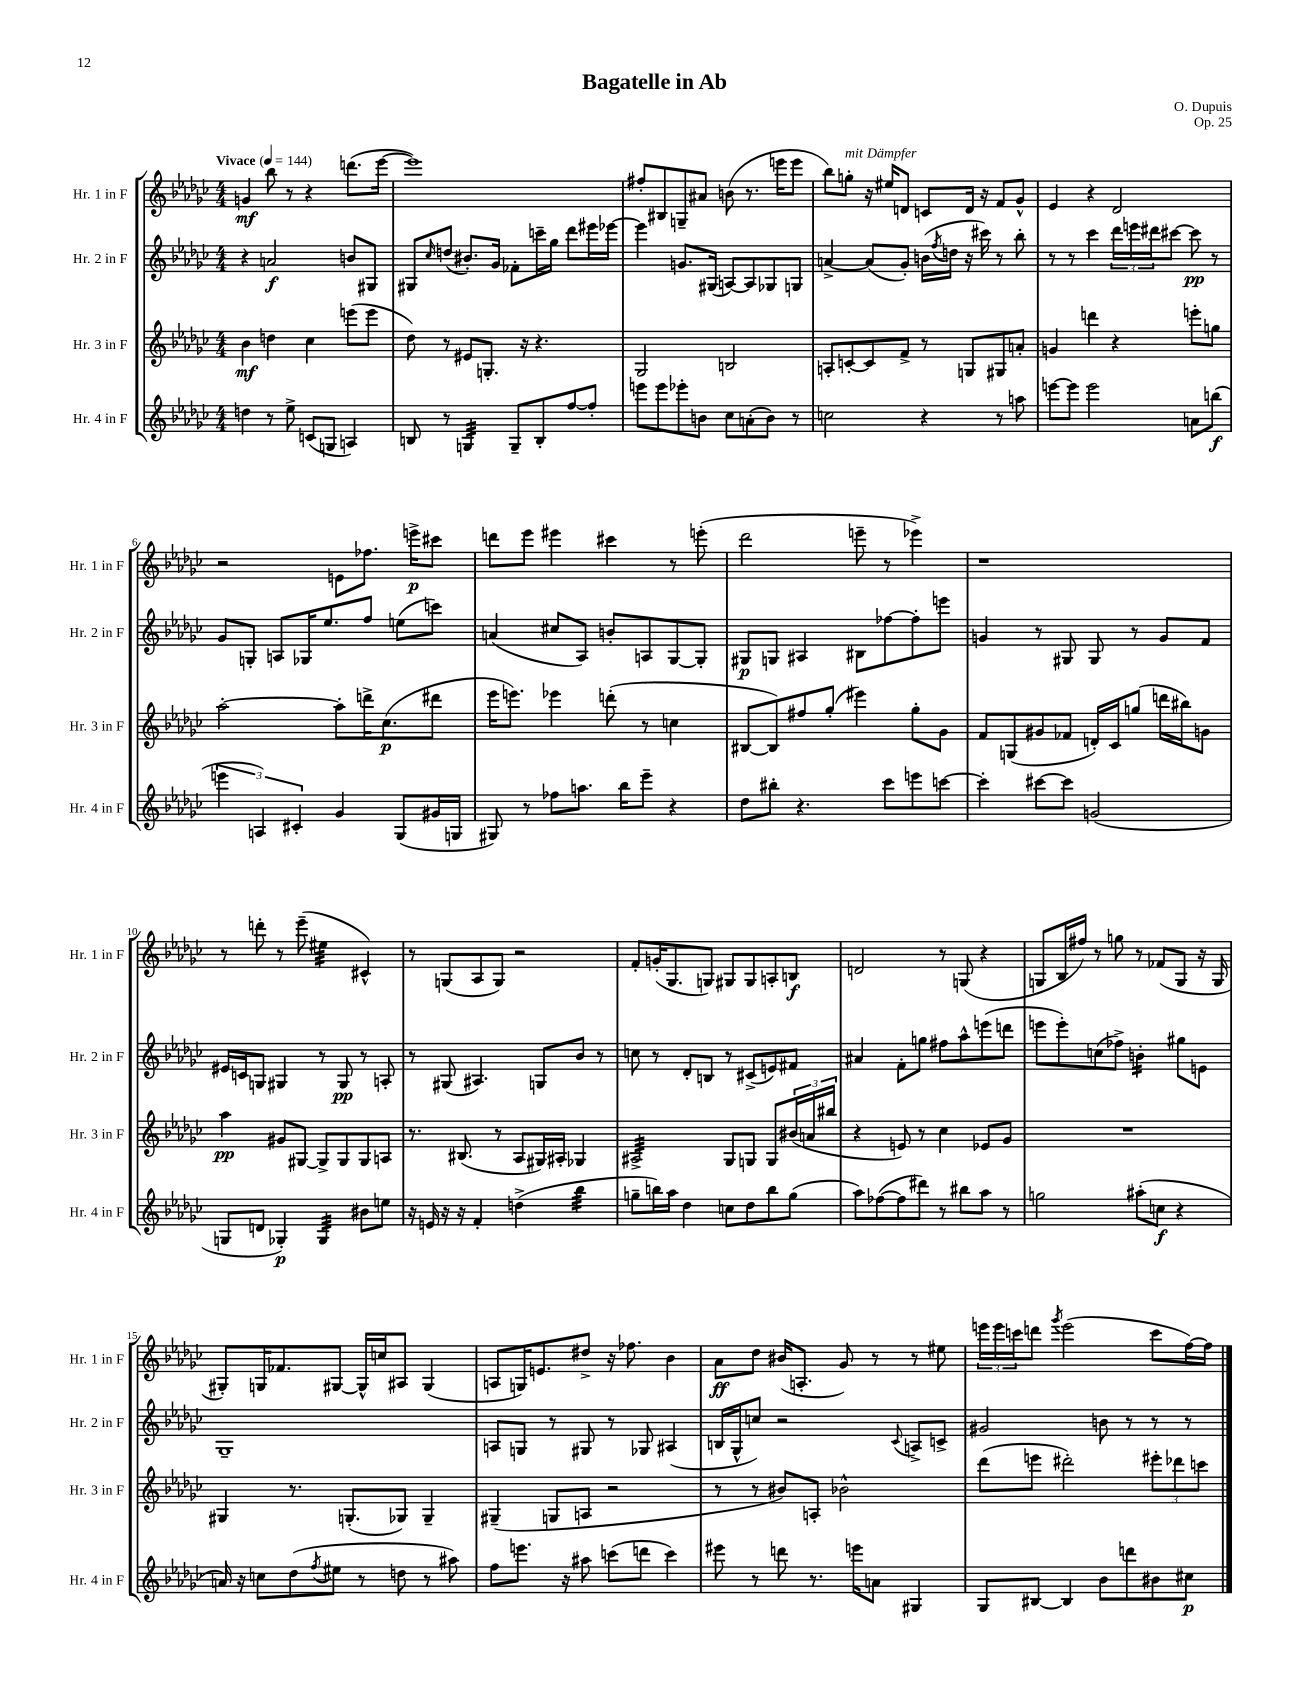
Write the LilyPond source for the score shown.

\header { title = "Bagatelle in Ab" composer = "O. Dupuis" opus = "Op. 25" }
<<
\new StaffGroup <<
\new Staff = "s0" \with { instrumentName = "Hr. 1 in F" shortInstrumentName = "Hr. 1 in F" } {
    \clef treble \key ges \major \numericTimeSignature \time 4/4 \tempo "Vivace" 4 = 144
    g'4\mf bes''8 r8 r4 d'''8.( ees'''16~ |
    ees'''1) |
    fis''8-. bis8 g8-- ais'8 b'8( r8. e'''16 e'''8 |
    bes''8) g''8-.^\markup { \italic "mit Dämpfer" } r16 eis''16 d'8 c'8 d'16 r16 f'8 ges'8-^ |
    ees'4 r4 des'2 |
    r2 e'8 fes''8. e'''16->\p cis'''8 |
    d'''8 ees'''8 eis'''4 cis'''4 r8 e'''8-.( |
    des'''2 e'''8-- r8 ees'''4->) |
    r1 |
    r8 d'''8-. r8 ees'''8--( eis''4:32 cis'4-^) |
    r8 g8( aes8 g8) r2 |
    f'8-. g'16-.( ges8. g8) gis8 gis8 a8-. b8\f |
    d'2 r8 g8( r4 |
    g8 bes16 fis''16) r8 g''8 r8 fes'8( g8 r16 g16 |
    gis8-.) g16 fes'8. gis8~ gis16-^ c''16 ais8 gis4( |
    a8 g16) e'8. dis''8-> r16 fes''8. bes'4 |
    aes'8\ff des''8 bis'16( a8.-. ges'8) r8 r8 eis''8 |
    \tuplet 3/2 { e'''16 e'''16 c'''16 } d'''8 \acciaccatura { ges'''8 } e'''2( c'''8 f''16~) f''16 \bar "|." |
}
\new Staff = "s1" \with { instrumentName = "Hr. 2 in F" shortInstrumentName = "Hr. 2 in F" } {
    \clef treble \key ges \major \numericTimeSignature \time 4/4
    r4 a'2\f b'8 gis8 |
    gis8 \grace { ces''16 } d''8( bis'8.-.) ges'16 fes'8-. c'''16-- ges''16 des'''8 eis'''16 ees'''16~ |
    ees'''4 g'8. gis16( a8~) a8 ges8 g8 |
    a'4~-> a'8( ges'8-.) b'16( \acciaccatura { f''8 } d''16 r16 cis'''16) r8 bes''8-. |
    r8 r8 ces'''4 \tuplet 3/2 { des'''16 e'''16 dis'''16 } cis'''8~ cis'''8\pp r8 |
    ges'8 g8-. a8 ges16 ees''8. f''8 e''8( c'''8) |
    a'4( cis''8 aes8) b'8-. a8 ges8~ ges8-. |
    gis8\p g8 ais4 bis8 fes''8~ fes''8-. e'''8 |
    g'4 r8 gis8 gis8 r8 g'8 f'8 |
    eis'16 c'16 g8 gis4 r8 gis8\pp r8 a8-. |
    r8 gis8( ais4.) g8 bes'8 r8 |
    c''8 r8 des'8-. b8 r8 cis'8->( e'8) fis'8 |
    ais'4 f'8-. g''8 fis''8 aes''8-^ e'''8( d'''8 |
    e'''8 e'''8-.) c''8( fes''8->) b'4:16-. gis''8 e'8 |
    ges1-- |
    a8 g8 r8 gis8 r8 ges8 ais4( |
    b16 ges16-^ c''8) r2 \appoggiatura { ces'8 } a8-> c'8-> |
    gis'2 b'8 r8 r8 r8 \bar "|." |
}
\new Staff = "s2" \with { instrumentName = "Hr. 3 in F" shortInstrumentName = "Hr. 3 in F" } {
    \clef treble \key ges \major \numericTimeSignature \time 4/4
    bes'4\mf d''4 ces''4 e'''8( e'''8 |
    des''8) r8 eis'8 g8.-. r16 r4. |
    ges2 b2 |
    a8-. c'8~-. c'8 f'8-> r8 g8 gis8 a'8-. |
    g'4 d'''4 r4 e'''8-. g''8 |
    aes''2~-. aes''8-. d'''16-> ces''8.\p( dis'''8 |
    ees'''16 e'''8.) ees'''4 d'''8-.( r8 c''4 |
    bis8~ bis8) fis''8 ges''8-.( eis'''4) ges''8-. ges'8 |
    f'8 g8( gis'8 fes'8 d'16-.) ces'16 g''8( d'''16 bis''16) g'8 |
    aes''4\pp gis'8 gis8~ gis8-> gis8 gis8 a8 |
    r8. bis8.( r8 aes8 gis16) ais16-. ges4 |
    ais2:32-> ges8 g8 g8 \tuplet 3/2 { bis'16( a'16 bis''16 } |
    r4 e'8) r8 ces''4 ees'8 ges'8 |
    R1 |
    gis4 r8. g8.-.( ges8) ges4-- |
    gis4--( g8 a8 r2 |
    r8 r8 bis'8) a8-. bes'2-^ |
    des'''8( e'''8 dis'''2-.) \tuplet 3/2 { eis'''8-. des'''8 c'''8 } \bar "|." |
}
\new Staff = "s3" \with { instrumentName = "Hr. 4 in F" shortInstrumentName = "Hr. 4 in F" } {
    \clef treble \key ges \major \numericTimeSignature \time 4/4
    d''4 r8 ees''8-> c'8( g8 a4) |
    b8 r8 g4:32 g8-- b8-. f''8~ f''8-. |
    e'''8 e'''8 ees'''8-. b'8 ces''8 a'8-.( b'8) r8 |
    c''2 r4 r8 a''8 |
    e'''8~ e'''8 e'''2 a'8 b''8\f( |
    \tuplet 3/2 { e'''4 a4) cis'4-. } ges'4 ges8( gis'16 g16 |
    gis8) r8 fes''8 a''8. bes''16 ees'''8-- r4 |
    des''8 bis''8-. r4. ces'''8 e'''8 c'''8~ |
    c'''4-. cis'''8~ cis'''8 g'2( |
    g8 d'8 ges4-.\p) ges4:32 bis'8 e''8 |
    r16 e'16 r16 r16 f'4-. d''4->( bes''4:32 |
    g''8-- b''16) aes''16 des''4 c''8 des''8 b''8 g''8( |
    aes''8) fes''8~( fes''8 dis'''8) r8 bis''8 aes''8 r8 |
    g''2 ais''8-.( c''8\f r4 |
    a'16) r16 c''8 des''8( \acciaccatura { f''8 } eis''8 r8 d''8 r8 ais''8) |
    f''8 e'''8. r16 ais''8 c'''8( d'''8 c'''4) |
    eis'''8 r8 d'''8 r8. e'''16 a'8 gis4 |
    ges8 bis8~ bis4 bes'8 d'''8 bis'8 cis''8\p \bar "|." |
}
>>
>>
